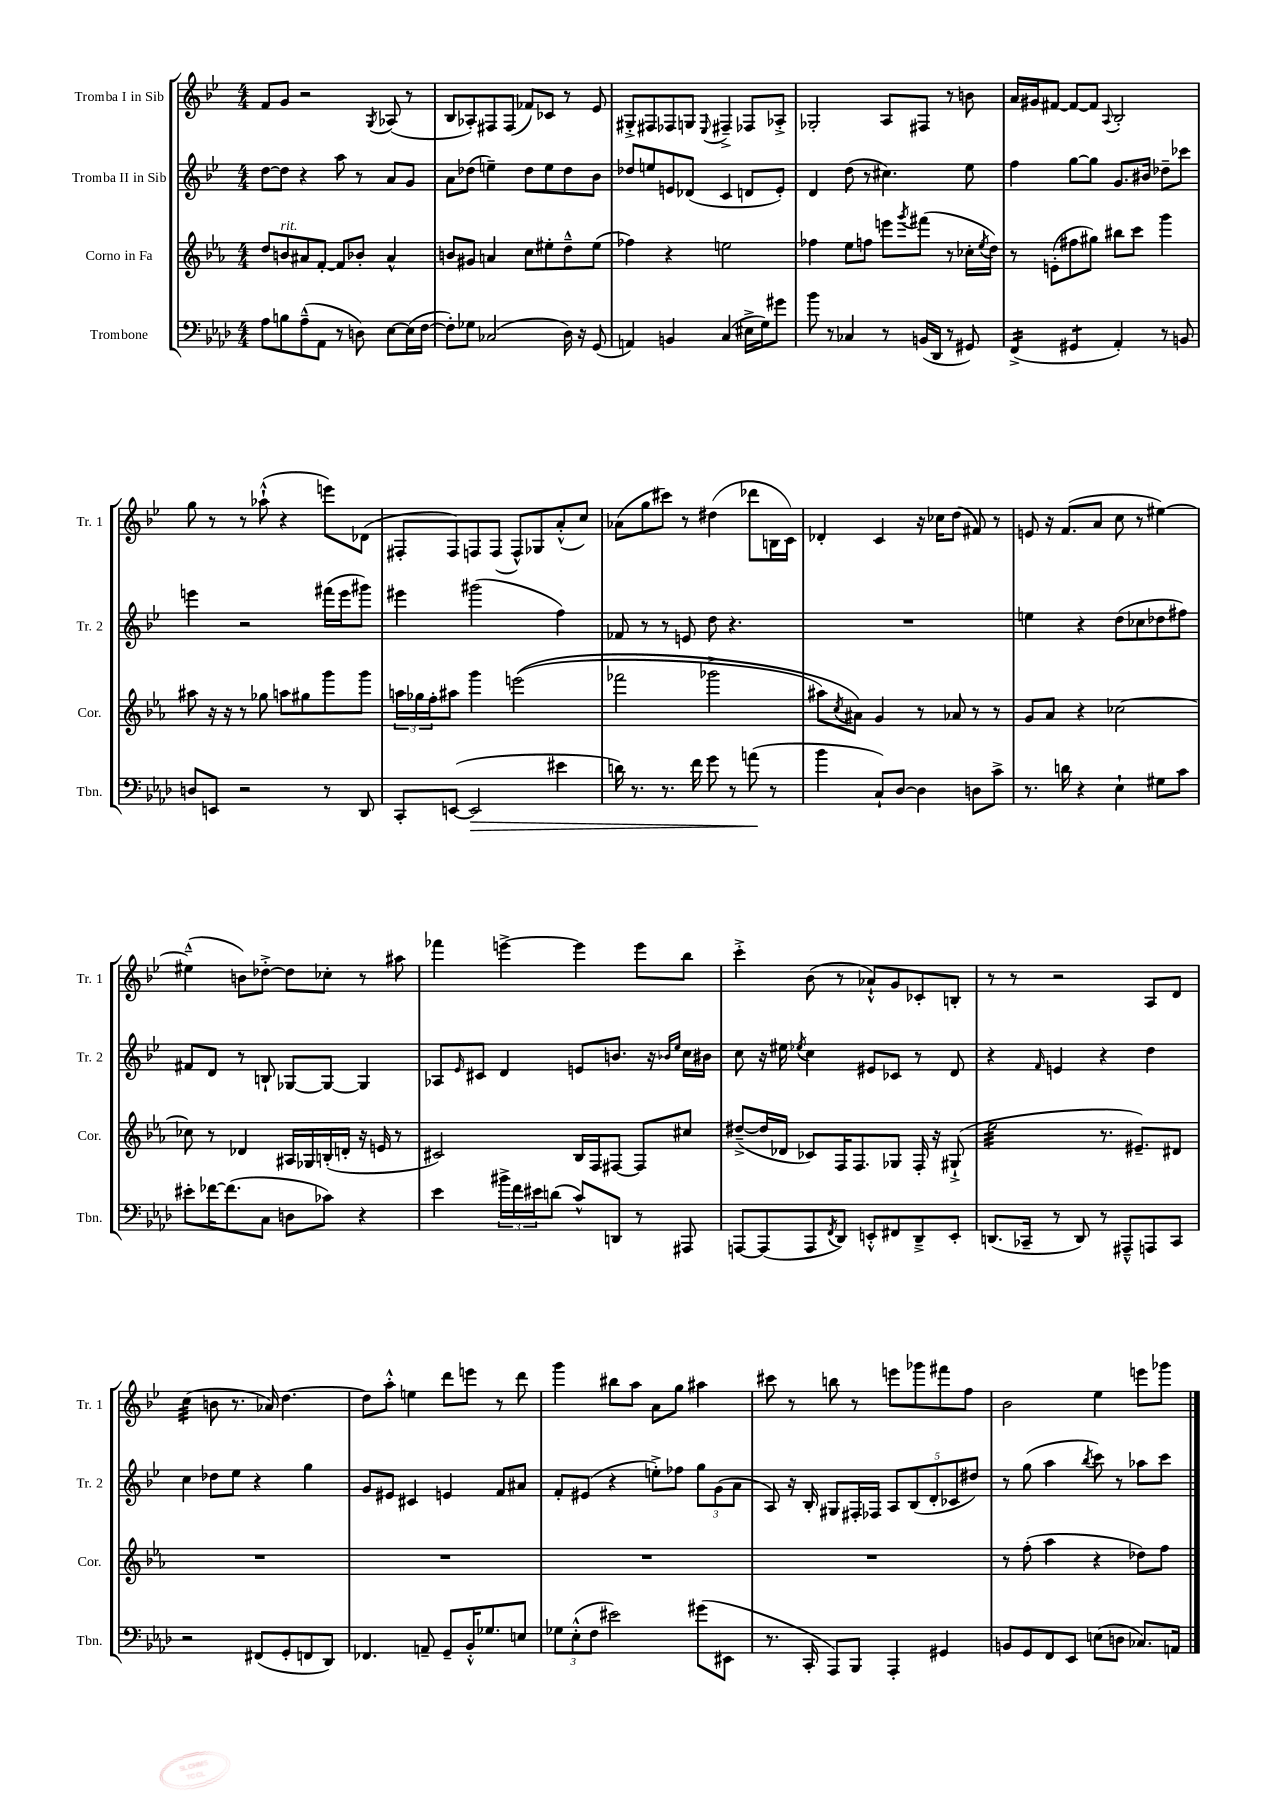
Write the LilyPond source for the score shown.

<<
\new StaffGroup <<
\new Staff = "s0" \with { instrumentName = "Tromba I in Sib" shortInstrumentName = "Tr. 1" } {
    \clef treble \key bes \major \numericTimeSignature \time 4/4
    f'8 g'8 r2 \acciaccatura { g8 } aes8( r8 |
    bes8 aes8-.) fis8 fis8( fes'8) ces'8 r8 ees'8 |
    gis8-.-> fis8 fes8 g8 \appoggiatura { ees8 } fis4---> fes8 aes8-.-> |
    ges2-. a8 fis8 r8 b'8 |
    a'16 gis'16 fis'8~ fis'8~ fis'8 \appoggiatura { a8 } bes2-. |
    g''8 r8 r8 aes''8-!-^( r4 e'''8) des'8( |
    fis8-. fis8) f8 f8( f8-^) ges8 a'8-.-^( c''8) |
    aes'8( g''8 cis'''8) r8 dis''4( des'''8 b16 c'16) |
    des'4-. c'4 r16 ces''16 d''8( fis'8) r8 |
    e'8 r16 f'8.( a'8 c''8 r8 eis''4~) |
    eis''4---^( b'8) des''8~-.-> des''8 ces''8-. r8 ais''8 |
    fes'''4 e'''4~-> e'''4 e'''8 bes''8 |
    c'''4-.-> bes'8( r8 aes'8-!-^) g'8 ces'8-. b8-. |
    r8 r8 r2 a8 d'8 |
    c''4:32( b'8 r8. aes'16) d''4.~ |
    d''8 a''8-.-^ e''4 d'''8 e'''8 r8 d'''8 |
    g'''4 bis''8 a''8 a'8 g''8 ais''4 |
    cis'''8 r8 b''8 r8 e'''8 ges'''8 fis'''8 f''8 |
    bes'2 ees''4 e'''8 ges'''8 \bar "|." |
}
\new Staff = "s1" \with { instrumentName = "Tromba II in Sib" shortInstrumentName = "Tr. 2" } {
    \clef treble \key bes \major \numericTimeSignature \time 4/4
    d''8~ d''8 r4 a''8 r8 a'8 g'8 |
    a'8 des''8( e''4--) des''8 e''8 des''8 bes'8 |
    des''8 e''8 e'8 des'8( c'4 d'8 e'8-.) |
    d'4 d''8( r8 cis''4.) ees''8 |
    f''4 g''8~ g''8 g'8. bis'16 des''8-- ces'''8 |
    e'''4 r2 fis'''16( e'''16 gis'''8) |
    eis'''4 gis'''2( f''4) |
    fes'8 r8 r8 e'8 d''8 r4. |
    R1 |
    e''4 r4 d''8( ces''8 des''8 fis''8) |
    fis'8 d'8 r8 b8-! ges8~ ges8~ ges4 |
    aes8 \grace { ees'16 } cis'8 d'4 e'8 b'8. r16 \grace { bes'16 ees''16 } c''16 bis'16 |
    c''8 r16 eis''16 \acciaccatura { ees''8 } c''4 eis'8 ces'8 r8 d'8 |
    r4 \grace { f'16 } e'4 r4 d''4 |
    c''4 des''8 ees''8 r4 g''4 |
    g'8 eis'8 cis'4 e'4 f'8 ais'8 |
    f'8-. eis'8( r4 e''8-.->) fes''8 \tuplet 3/2 { g''8 g'8( a'8 } |
    a8) r16 bes16-. gis8 fis16-. fes16 \tuplet 5/4 { a8 bes8( d'8-. ces'8 dis''8) } |
    r8 g''8( a''4 \acciaccatura { bes''8 } c'''8) r8 aes''8 c'''8 \bar "|." |
}
\new Staff = "s2" \with { instrumentName = "Corno in Fa" shortInstrumentName = "Cor." } {
    \clef treble \key ees \major \numericTimeSignature \time 4/4
    d''8 b'8^\markup { \italic "rit." } ais'8 f'8~-. f'8 bes'8-. ais'4-^ |
    b'8 gis'8 a'4 c''8 eis''8-. d''8---^ eis''8( |
    fes''4) r4 e''2 |
    fes''4 ees''8 f''8 e'''8 \acciaccatura { g'''8 } fis'''8( r8 ces''16-. \acciaccatura { ees''8 } d''16) |
    r8 e'8-.( fis''8 gis''8) bis''8 c'''8 g'''4 |
    ais''8 r16 r16 r8 ges''8 a''8 gis''8 g'''8 g'''8 |
    \tuplet 3/2 { a''16 ges''16 f''16-. } ais''8 g'''4 e'''2(\( |
    fes'''2 ges'''2-> |
    ais''8) \acciaccatura { c''8 } ais'8\) g'4 r8 aes'8 r8 r8 |
    g'8 aes'8 r4 ces''2~ |
    ces''8 r8 des'4 ais16 ges16 b16-.( d'16-. r16 e'16 r8 |
    cis'2) bes16 f16 fis8~ fis8 cis''8 |
    dis''8~--->( dis''16 des'16 ces'8) f16 f8. ges8 f16-. r16 gis8-!->( |
    ees''2:32 r8. eis'8.--) dis'8 |
    R1 |
    R1 |
    R1 |
    R1 |
    r8 f''8-.( aes''4 r4 des''8) f''8 \bar "|." |
}
\new Staff = "s3" \with { instrumentName = "Trombone" shortInstrumentName = "Tbn." } {
    \clef bass \key aes \major \numericTimeSignature \time 4/4
    aes8 b8 aes8---^( aes,8 r8 d8) ees8~ ees16( f16~ |
    f8-.) ges8 ces2( des16) r16 g,8( |
    a,4) b,4 c4( eis16-> g16) gis'8 |
    bes'8 r8 ces4 r8 b,16( des,16 r8 gis,8) |
    f,4:16->( gis,4:8 aes,4-.) r8 b,8 |
    d8 e,8 r2 r8 des,8 |
    c,8-. e,8~( e,2\> eis'4 |
    d'16) r8. r8. f'16 g'8 r8 a'8\!( r8 |
    bes'4 c8-!) des8~ des4 d8 c'8-> |
    r8. d'16 r4 ees4-! gis8 c'8 |
    eis'8-. fes'16~ fes'8.( c8 d8 ces'8) r4 |
    ees'4 \tuplet 3/2 { bis'16-> f'16 eis'16 } d'8( c'8-^) d,8 r8 ais,,8 |
    a,,8~ a,,8( a,,8 \acciaccatura { f,8 } des,8) e,8-.-^ fis,8 des,8---> e,8-. |
    d,8.( ces,16-- r8 d,8) r8 ais,,8---^ a,,8 ces,8 |
    r2 fis,8( g,8-. f,8 des,8) |
    fes,4. a,8-- g,8-- bes,16-.-^ ges8. e8 |
    \tuplet 3/2 { ges8 ees8-.-^( f8 } eis'2) gis'8( eis,8 |
    r8. c,16-. aes,,8) bes,,8 aes,,4-. gis,4 |
    b,8 g,8 f,8 ees,8 e8( d8 ces8.) a,16 \bar "|." |
}
>>
>>
\layout { \context { \Score \remove "Bar_number_engraver" } }
